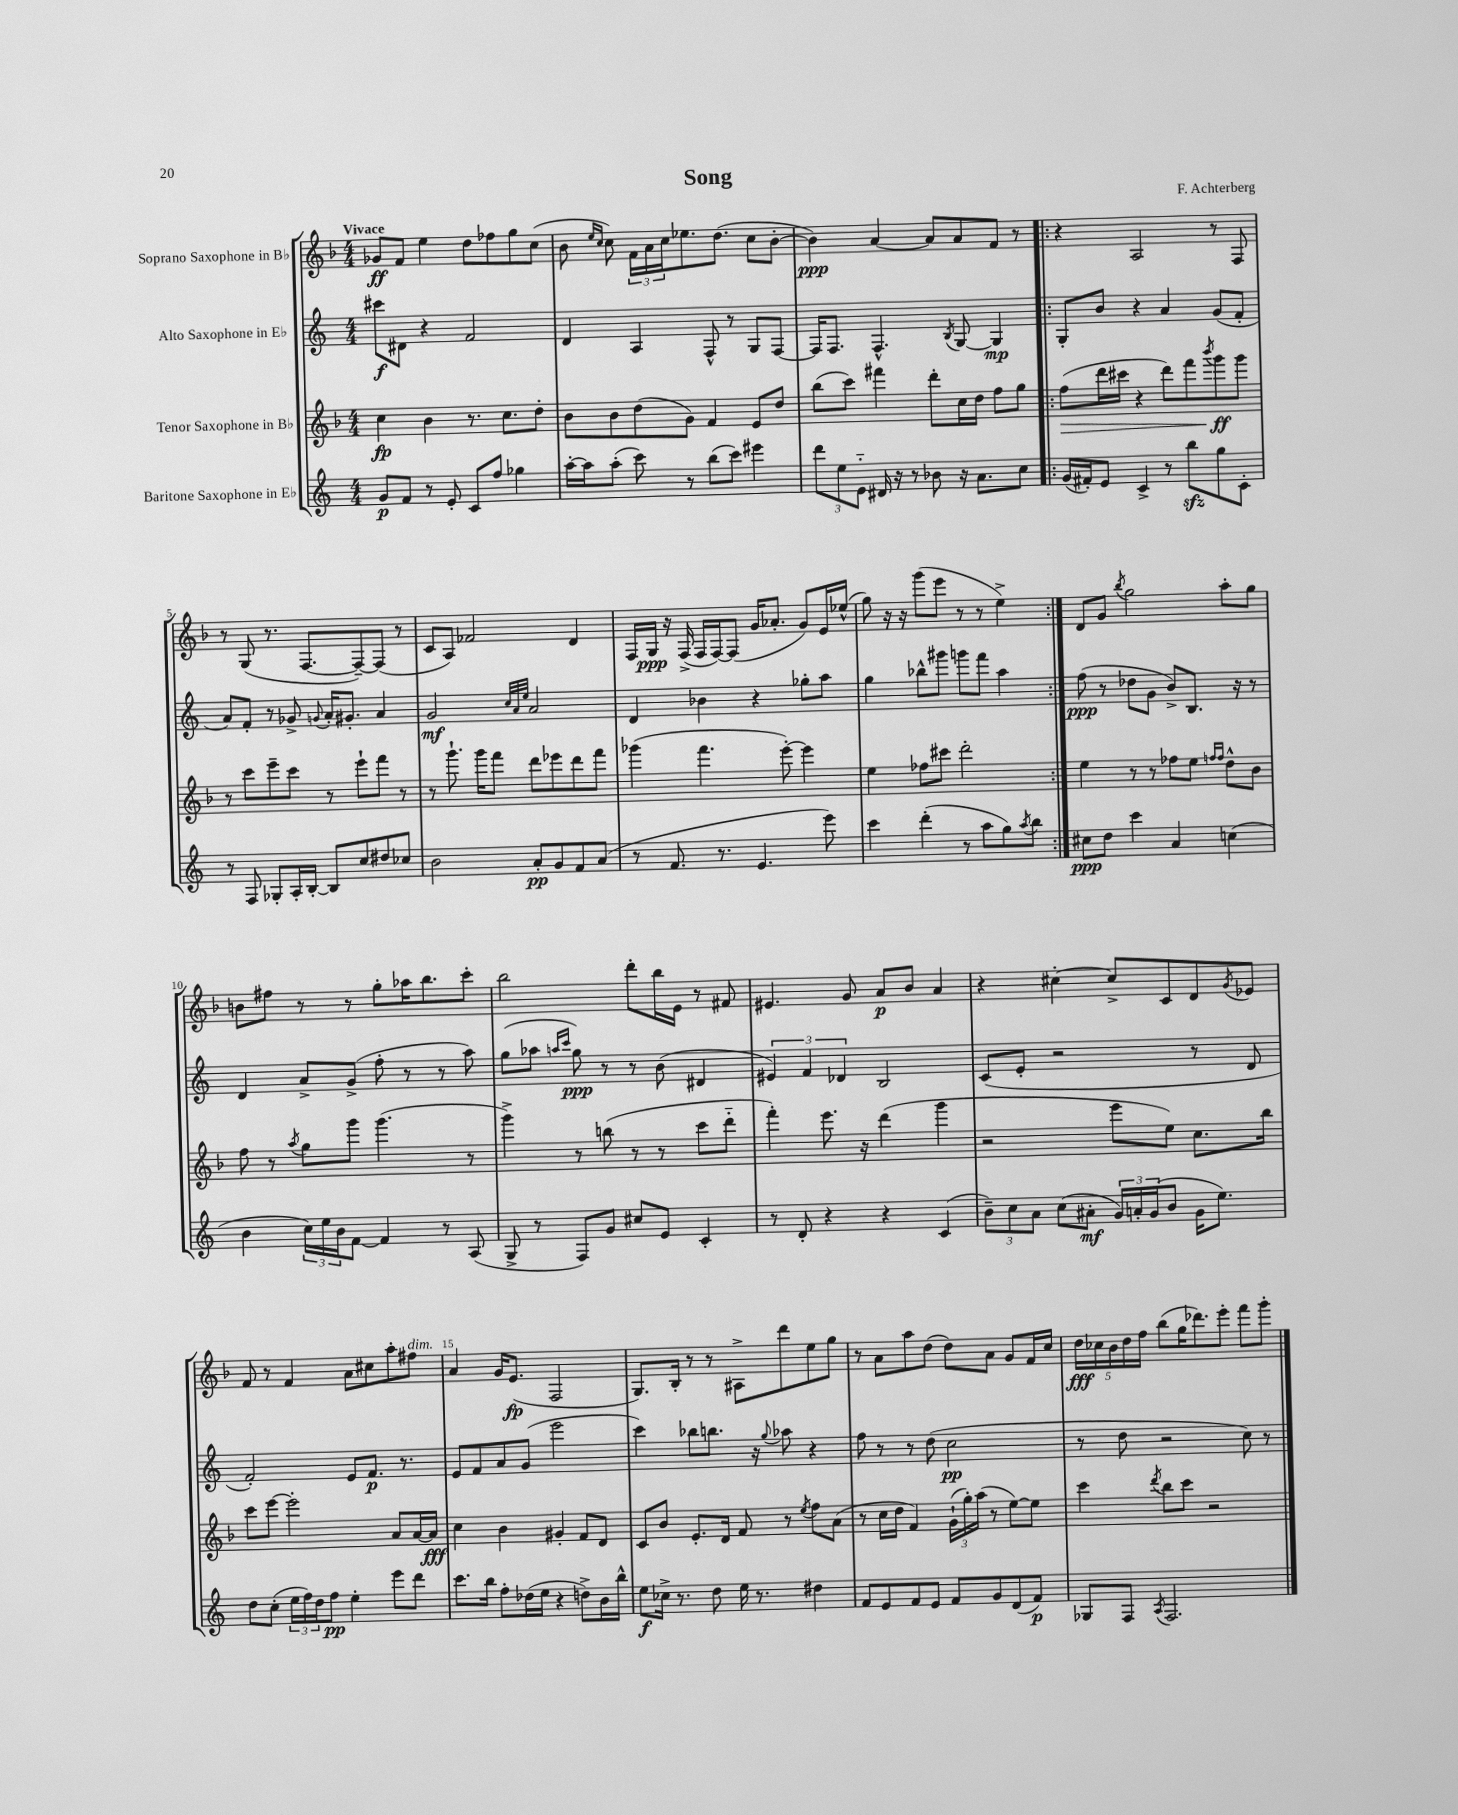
\header { title = "Song" composer = "F. Achterberg" }
<<
\new StaffGroup <<
\new Staff = "s0" \with { instrumentName = "Soprano Saxophone in Bb" } {
    \clef treble \key f \major \numericTimeSignature \time 4/4 \tempo "Vivace"
    ges'8\ff f'8 e''4 d''8 fes''8 g''8 c''8( |
    bes'8 \grace { e''16 c''16 } c''8) \tuplet 3/2 { f'16 a'16 c''16 } ees''8. d''8.( c''8 bes'8~-. |
    bes'4\ppp) a'4~ a'8 a'8 f'8 r8 |
    \repeat volta 2 { r4 a2 r8 f8 |
    r8 g8( r8. f8.~ f8~--) f8( r8 |
    c'8 a8) fes'2 d'4 |
    f16 g16\ppp r16 f16->( f16 f16~) f8( g'16 aes'8.-. g'8) e'16 ees''16-^( |
    g''8) r16 r16 g'''8( e'''8 r8 r8 e''4->) | }
    d'8 g'8 \acciaccatura { bes''8 } g''2 a''8-. g''8 |
    b'8 fis''8 r8 r8 g''8-. aes''16 bes''8. c'''8-. |
    bes''2 d'''8-. bes''16 e'16 r8 fis'8 |
    eis'4. g'8 a'8\p bes'8 a'4 |
    r4 cis''4~-. cis''8-> c'8 d'8 \acciaccatura { g'8 } ees'8 |
    f'8 r8 f'4 a'8 cis''8 a''8-. fis''8^\markup { \italic "dim." } |
    a'4 g'16 e'8.\fp( f2 |
    g8.) bes16-. r8 r8 ais8-> d'''8 e''8 g''8 |
    r8 a'8 a''8 d''8( d''8) a'8 g'8 f'16 c''16 |
    \tuplet 5/4 { d''16\fff ces''16 bes'16 d''16 f''16 } bes''8( g''16 des'''8.) e'''8-. f'''8 g'''8-. \bar "|." |
}
\new Staff = "s1" \with { instrumentName = "Alto Saxophone in Eb" } {
    \clef treble \key c \major \numericTimeSignature \time 4/4
    cis'''8\f dis'8 r4 f'2 |
    d'4 a4 f8-^ r8 g8 f8~ |
    f16 f8. f4.-^ \acciaccatura { b8 } g8~ g4\mp |
    \repeat volta 2 { g8-. b'8 r4 a'4 g'8( f'8-. |
    a'8) f'8-. r8 ges'8-> \appoggiatura { g'8 } a'16-. gis'8.-. a'4 |
    g'2\mf \grace { c''32 a'32 e''32 } a'2 |
    d'4 bes'4 r4 ges''8-. a''8 |
    g''4 bes''8-^ gis'''8 g'''8 f'''8 a''4 | }
    f''8\ppp( r8 des''8 g'8 b'8->) b8. r16 r8 |
    d'4 a'8-> g'8->( f''8-. r8 r8 a''8) |
    g''8( aes''8 \grace { a''16 c'''16 } g''8\ppp) r8 r8 b'8( dis'4 |
    \tuplet 3/2 { eis'4) f'4 des'4 } b2 |
    c'8( e'8-. r2 r8 d'8 |
    f'2-.) e'8 f'8.\p r8. |
    e'8 f'8 a'8 g'8( e'''2 |
    c'''4) bes''8 b''8. r16 \appoggiatura { g''8 } aes''8 r4 |
    f''8 r8 r8 d''8( c''2\pp |
    r8 d''8 r2 c''8) r8 \bar "|." |
}
\new Staff = "s2" \with { instrumentName = "Tenor Saxophone in Bb" } {
    \clef treble \key f \major \numericTimeSignature \time 4/4
    c''4\fp bes'4 r8. c''8. d''8-. |
    bes'8 bes'8 d''8( g'8) f'4 e'8 d''8 |
    bes''8( c'''8) fis'''4 d'''8-. c''16 d''16 f''8 g''8 |
    \repeat volta 2 { f''8\>( d'''16 cis'''16 r4 d'''8) f'''8 \acciaccatura { bes'''8 } g'''8\ff\! g'''8 |
    r8 c'''8 e'''8-- c'''8 r8 e'''8-! f'''8 r8 |
    r8 g'''8.-! g'''16 f'''8 d'''8 ees'''8 d'''8 f'''8 |
    ges'''4( f'''4. e'''8~-.) e'''4 |
    e''4 fes''8 cis'''8 d'''2-. | }
    e''4 r8 r8 fes''8 e''8 \grace { f''16 f''16 } d''8-^ bes'8 |
    f''8 r8 \acciaccatura { a''8 } g''8 g'''8 g'''4.( r8 |
    g'''4->) r8 b''8( r8 r8 c'''8 d'''8-_ |
    f'''4-.) e'''8. r16 d'''4( g'''4 |
    r2 e'''8 e''8) c''8. bes''16 |
    c'''8 e'''8~ e'''2-. a'8 a'16~ a'16\fff |
    c''4 bes'4 gis'4-. f'8 d'8 |
    c'8 bes'8 e'8.-. d'16 f'8 r8 \acciaccatura { e''8 } f''8 a'8( |
    r8 c''16 d''16 f'4) \tuplet 3/2 { g'16-!( g''16-.) a''16( } r8 e''8~) e''8 |
    c'''4 \acciaccatura { d'''8 } bes''8 c'''8 r2 \bar "|." |
}
\new Staff = "s3" \with { instrumentName = "Baritone Saxophone in Eb" } {
    \clef treble \key c \major \numericTimeSignature \time 4/4
    g'8\p f'8 r8 e'8-. c'8 f''8 ges''4 |
    a''16~-. a''16 a''8-.( c'''8) r8 b''8( c'''8) eis'''4 |
    \tuplet 3/2 { d'''8 e''8 e'8-_ } dis'16 r16 r8 bes'8 r16 a'8. c''8 |
    \repeat volta 2 { g'16( fis'16-.) e'8 c'4-> r8 b''8\sfz g''8 c'8-. |
    r8 f8 ges8-. a16-. b16~-. b8 c''8 dis''8 ces''8 |
    b'2 a'8-.\pp g'8 f'8 a'8( |
    r8 f'8. r8. e'4. e'''8) |
    c'''4 d'''4-.( r8 a''8 g''8) \acciaccatura { a''8 } b''8 | }
    cis''8\ppp d''8 c'''4 a'4 c''4( |
    b'4 \tuplet 3/2 { c''16) e''16 b'16 } f'8~ f'4 r8 a8( |
    g8-> r8 f8) g'8 cis''8 e'8 c'4-. |
    r8 d'8-. r4 r4 c'4( |
    \tuplet 3/2 { b'8--) c''8 a'8 } c''8( ais'8-.\mf \tuplet 3/2 { g'16) a'16-. g'16( } b'8 g'16 e''8.) |
    d''8 c''8-.( \tuplet 3/2 { e''16 f''16) d''16 } f''8\pp e''4-. e'''8 d'''8 |
    c'''8. b''16 f''8-. des''16( e''16 r4 d''8->) b'16 b''16-^ |
    e''8\f ces''16-> r8. d''8 e''16 r8. dis''4 |
    f'8 e'8 f'8 e'8 f'8 g'8 d'8( f'8\p) |
    ges8 f8 \acciaccatura { a8 } f2. \bar "|." |
}
>>
>>
\layout { \context { \Score \override BarNumber.break-visibility = ##(#f #t #t) barNumberVisibility = #(every-nth-bar-number-visible 5) } }
